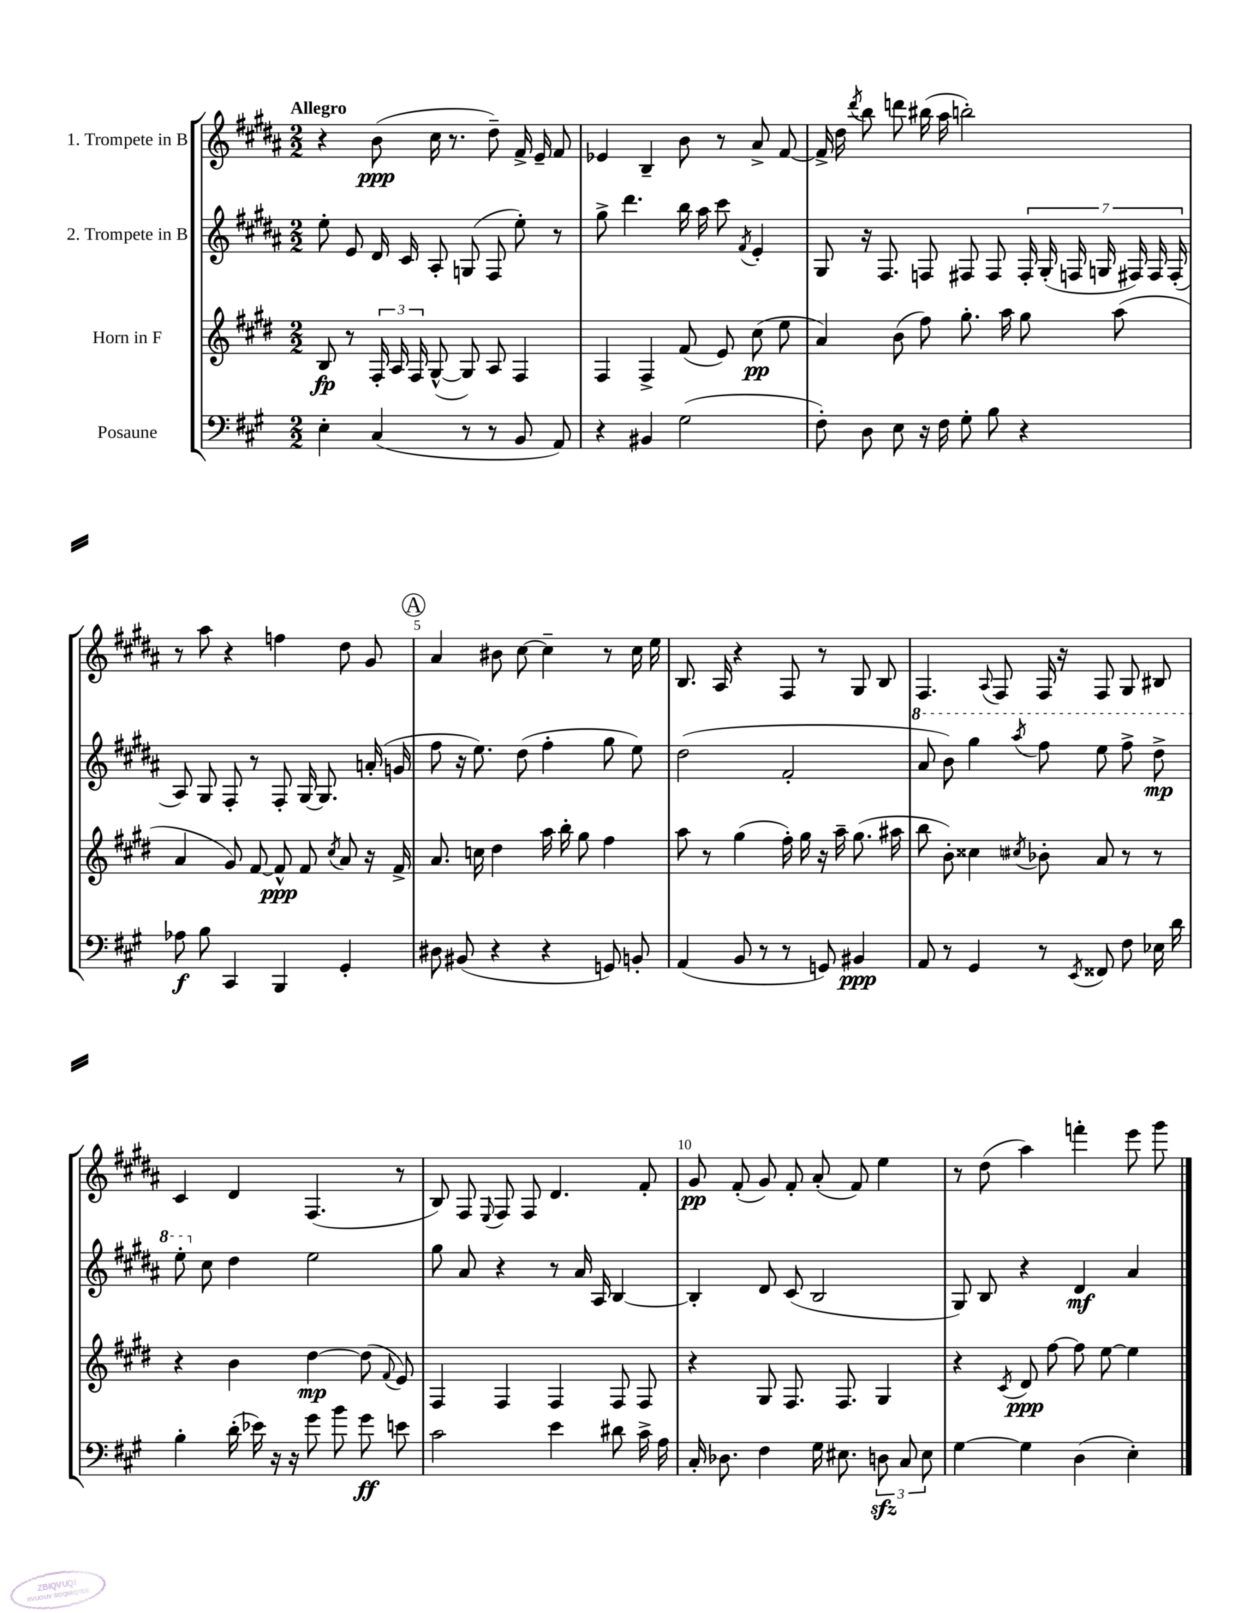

**kern	**kern	**kern	**kern
*staff4	*staff3	*staff2	*staff1
*clefF4	*clefG2	*clefG2	*clefG2
*k[f#c#g#]	*k[f#c#g#d#]	*k[f#c#g#d#a#]	*k[f#c#g#d#a#]
*M2/2	*M2/2	*M2/2	*M2/2
4E'	8B	8ee'	4r
.	8r	8e	.
(4C#	24F#'	16d#	(8b
.	24A	.	.
.	.	16c#	.
.	24F#	.	.
.	([8G#^^	8A#'	16cc#
.	.	.	8.r
8r	8G#])	(8G	.
8r	8A	8F#	8dd#~)
8BB	4F#	8ee')	16f#^
.	.	.	16e~
8AA)	.	8r	8f#
=	=	=	=
4r	4F#	8gg#^	4e-
.	.	4.ddd#	.
4BB#	4F#^	.	4B~
(2G#	(8f#	16bb	8b
.	.	16aa#	.
.	8e)	8ccc#	8r
.	.	8qf#	.
.	(8cc#	4e'	8a#^
.	8ee	.	[8f#
=	=	=	=
8F#')	4a)	8G#	16f#^]
.	.	.	16dd#
.	.	.	8qddd#
8D	.	16r	8bb
.	.	8.F#	.
8E	(8b	.	8ddd
16r	8ff#)	8F	(16bb#
16F#	.	.	16aa#
8G#'	8.gg#'	8F#	2bb')
8B	.	8F#	.
.	16aa	.	.
4r	8gg#	28F#'	.
.	.	(28G#'	.
.	.	28F	.
.	.	28G	.
.	(8aa	.	.
.	.	28F#)	.
.	.	28F#	.
.	.	(28F#'	.
=	=	=	=
8A-	4a	8A#)	8r
8B	.	8G#	8aa#
4CC#	8g#)	8F#'	4r
.	[8f#	8r	.
4BBB	8f#^^]	8F#'	4ff
.	8f#	[16G#	.
.	.	8.G#]	.
.	8qcc#	.	.
4GG#'	8a	.	8dd#
.	16r	(16a'	8g#
.	16f#^	16g	.
=	=	=	=
8D#	8.a	8ff#	4a#
(8BB#	.	16r	.
.	16cc	8.ee)	.
4r	4dd#	.	8b#
.	.	(8dd#	[8cc#
4r	16aa	4ff#'	4cc#~]
.	16bb'	.	.
.	8gg#	.	.
8GG)	4ff#	8gg#	8r
8BB'	.	8ee)	16cc#
.	.	.	16ee
=	=	=	=
(4AA	8aa	(2dd#	8.B
.	8r	.	.
.	.	.	16A#
8BB	(4gg#	.	4r
8r	.	.	.
8r	16ff#')	2f#'	8F#
.	16gg#	.	.
8GG)	16r	.	8r
.	16aa~	.	.
4BB#	(8.gg#	.	8G#
.	.	.	8B
.	16aa#	.	.
=	=	=	=
8AA	8bb	8aa#	4.F#
8r	8b')	8bb)	.
4GG#	4cc##	4ggg#	.
.	.	.	8qqA#
.	.	.	8F#
.	8qcc#	8qaaa#	.
8r	8b-'	8fff#	16F#
.	.	.	16r
8qEE	.	.	.
8FF##	8a	8eee	8F#
8F#	8r	8fff#^	8G#
16E-	8r	8ddd#^	8B#
16d	.	.	.
=	=	=	=
4B'	4r	8eee'	4c#
.	.	8cc#	.
(16d'	4b	4dd#	4d#
16e-)	.	.	.
16r	.	.	.
16r	.	.	.
8g#	[4dd#	2ee	(4.F#
8b	.	.	.
8g#	(8dd#]	.	.
.	8qqf#	.	.
8e	8e)	.	8r
=	=	=	=
2c#	4F#	8gg#	8B)
.	.	8a#	8F#
.	.	.	8qqE
.	4F#	4r	8F#
.	.	.	8F#
4e	4F#	8r	4.d#
.	.	16a#	.
.	.	16A#	.
8d#	8F#	[4B	.
16c#^	8F#	.	8f#'
16A	.	.	.
=	=	=	=
16C#'	4r	4B']	8g#
8.D-	.	.	.
.	.	.	(8f#'
4F#	8G#	8d#	8g#)
.	8.F#	(8c#	8f#'
16G#	.	2B	(8a#'
8.E#	8.F#	.	.
.	.	.	8f#)
12D	4G#	.	4ee
12C#	.	.	.
12E#	.	.	.
=	=	=	=
[4G#	4r	8G#)	8r
.	.	8B	(8dd#
.	8qc#	.	.
4G#]	8d#	4r	4aa#)
.	[8ff#	.	.
(4D	8ff#]	4d#	4fff'
.	[8ee	.	.
4E')	4ee]	4a#	8eee
.	.	.	8ggg#
==	==	==	==
*-	*-	*-	*-
